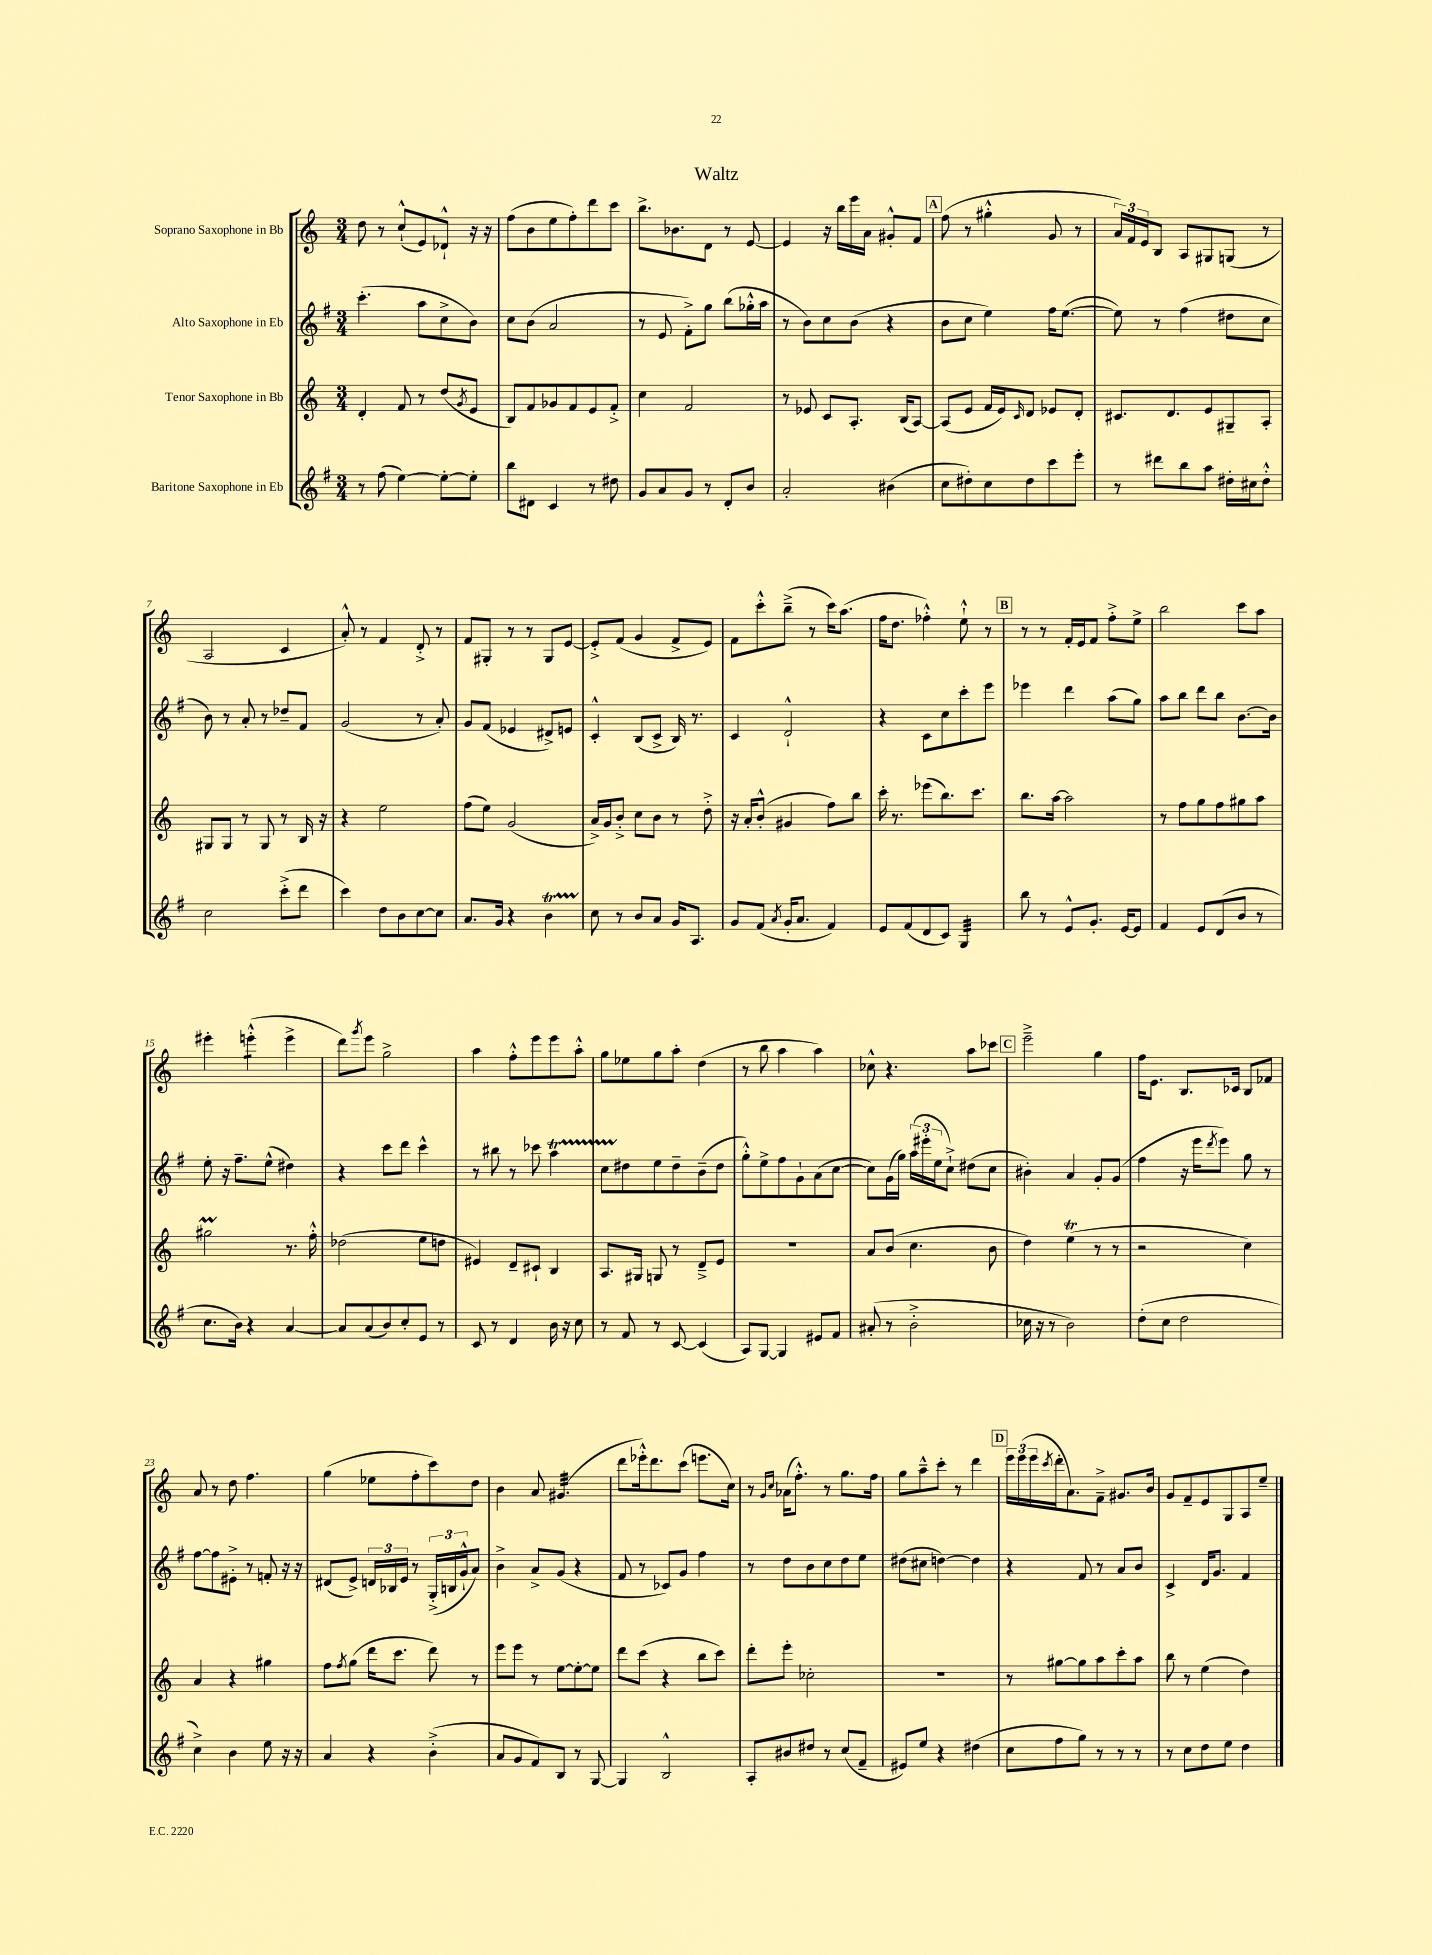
\header { title = "Waltz" }
<<
\new StaffGroup <<
\new Staff = "s0" \with { instrumentName = "Soprano Saxophone in Bb" } {
    \clef treble \key c \major \numericTimeSignature \time 3/4
    d''8 r8 c''8-!-^( e'8) des'8-!-^ r16 r16 |
    f''8( b'8 e''8 f''8-.) d'''8 c'''8 |
    b''8.-> bes'8. d'8 r8 e'8~ |
    e'4 r16 b''16 e'''16 a'16 gis'8-.-^ f'8 |
    \mark \markup { \box "A" } f''8( r8 gis''4-.-^ g'8 r8 |
    \tuplet 3/2 { a'16) f'16 e'16 } b8 a8 gis8 g8( r8 |
    a2 c'4 |
    a'8-.-^) r8 f'4 d'8-.-> r8 |
    f'8 gis8-. r8 r8 gis8 e'8~ |
    e'8-.-> f'8( g'4 f'8-> e'8) |
    f'8 c'''8-.-^ b''8--->( r8 c'''16) a''8.( |
    f''16 d''8. fes''4-.-^) e''8-!-^ r8 |
    \mark \markup { \box "B" } r8 r8 f'16-. e'16 f'8 f''8-.-> e''8-> |
    b''2 c'''8 a''8 |
    eis'''4-. e'''4:8-.-^( e'''4-> |
    d'''8) \acciaccatura { g'''8 } e'''8 g''2-> |
    a''4 f''8-.-^ e'''8 e'''8 a''8-.-^ |
    g''8 ees''8 g''8 a''8-. d''4( |
    r8 b''8 a''4 a''4) |
    ces''8-^ r4. a''8 ces'''8 |
    \mark \markup { \box "C" } e'''2---> g''4 |
    f''16 e'8. b8. ces'16 b8 fes'8 |
    a'8 r8 d''8 f''4. |
    g''4( ees''8 f''8-. c'''8) d''8 |
    b'4 a'8 gis'4.:32( |
    d'''8 ees'''16-.-^) d'''8. c'''8( e'''8. c''16) |
    r8 \grace { g'16 c''16 } aes'16( f''8.-.-^) r8 g''8. f''16 |
    g''8 a''8---^ c'''8-. r8 d'''4 |
    \mark \markup { \box "D" } \tuplet 3/2 { e'''16 e'''16( e'''16 } \acciaccatura { c'''8 } d'''16-. a'8.) f'8---> gis'8. b'16 |
    g'8 f'8-- e'8 g8 a8 e''8-- \bar "|." |
}
\new Staff = "s1" \with { instrumentName = "Alto Saxophone in Eb" } {
    \clef treble \key g \major \numericTimeSignature \time 3/4
    c'''4.-.( a''8 c''8-> b'8) |
    c''8 b'8( a'2 |
    r8 e'8 fis'8-.->) g''8 b''8( ges''16-.-^ a''16 |
    r8 b'8) c''8 b'8( r4 |
    \mark \markup { \box "A" } b'8 c''8 e''4) fis''16 e''8.~( |
    e''8) r8 fis''4( dis''8 c''8 |
    b'8) r8 a'8-. r8 des''8-- fis'8 |
    g'2( r8 a'8-.) |
    g'8 fis'8( ees'4 dis'8->) e'8 |
    c'4-.-^ b8( c'8-> b16) r8. |
    c'4 d'2-!-^ |
    r4 c'8 c''8 c'''8-. e'''8 |
    \mark \markup { \box "B" } ees'''4 d'''4 a''8( g''8) |
    a''8 b''8 d'''8 b''8 b'8.~ b'16 |
    e''8-. r16 fis''8.-- e''8-^( dis''4) |
    r4 c'''8 d'''8 c'''4-^ |
    r8 bis''8 r8 ces'''8 a''4\startTrillSpan |
    c''8 dis''8\stopTrillSpan e''8 dis''8-- b'8--( dis''8 |
    g''8-.-^) e''8-> fis''8 g'8-! a'8( c''8~ |
    c''8) g'16( g''16) \tuplet 3/2 { a''16( eis'''16-. e''16 } c''8-!->) dis''8( c''8 |
    \mark \markup { \box "C" } bis'4-.) a'4 g'8-. g'8( |
    fis''4 r16 e'''16 \acciaccatura { d'''8 } e'''8) g''8 r8 |
    fis''8~ fis''8 eis'8-.-> r8 f'8-. r16 r16 |
    dis'8( e'8->) \tuplet 3/2 { d'16 bes16 e'16 } r8 \tuplet 3/2 { g16-.->( b16 g'16-!-^ } a'8) |
    b'4-> a'8-> g'8( r4 |
    fis'8 r8 ces'8) g'8 fis''4 |
    r8 d''8 b'8 c''8 d''8 e''8 |
    dis''8( cis''8 d''4~) d''4 |
    \mark \markup { \box "D" } r4 fis'8 r8 a'8 b'8 |
    c'4-> d'16 g'8. fis'4 \bar "|." |
}
\new Staff = "s2" \with { instrumentName = "Tenor Saxophone in Bb" } {
    \clef treble \key c \major \numericTimeSignature \time 3/4
    d'4-. f'8 r8 d''8( \acciaccatura { g'8 } e'8 |
    b8) f'8 ges'8 f'8 e'8 f'8-.-> |
    c''4 f'2 |
    r8 ees'8 c'8 a8.-. b16( a8~) |
    \mark \markup { \box "A" } a8( e'8 f'16 e'16) \grace { c'16 } d'8 ees'8 d'8-. |
    cis'8. d'8. e'8 gis8-- a8-. |
    gis8 gis8 r8 gis8 r8 b16 r16 |
    r4 e''2 |
    f''8( e''8) g'2( |
    a'16->) g'16 b'8-.-> c''8 b'8 r8 d''8-.-> |
    r16 a'16-. b'8-.-^( gis'4 f''8) b''8 |
    c'''16-. r8. ees'''8( b''8.) c'''8. |
    \mark \markup { \box "B" } b''8. a''16~ a''2 |
    r8 f''8 g''8 f''8 gis''8 a''8 |
    gis''2\prall r8. f''16-.-^ |
    des''2( e''8 d''8 |
    eis'4) d'8-- cis'8-! b4 |
    a8. gis16 g8 r8 d'8---> e'8 |
    R2. |
    a'8 b'8( c''4. b'8 |
    \mark \markup { \box "C" } d''4) e''4\trill( r8 r8 |
    r2 c''4) |
    a'4 r4 gis''4 |
    f''8 \acciaccatura { f''8 } g''8( d'''16 c'''8. d'''8) r8 |
    e'''8 e'''8 r8 e''8~ e''8~-. e''8 |
    d'''8 c'''8( r4 b''8 c'''8) |
    d'''8-. e'''8-. ces''2-. |
    R2. |
    \mark \markup { \box "D" } r8 gis''8~ gis''8 a''8 c'''8-. a''8 |
    b''8 r8 e''4( d''4) \bar "|." |
}
\new Staff = "s3" \with { instrumentName = "Baritone Saxophone in Eb" } {
    \clef treble \key g \major \numericTimeSignature \time 3/4
    r8 fis''8( e''4~) e''8~-. e''8-. |
    b''8 dis'8 c'4 r8 dis''8 |
    g'8 a'8 g'8 r8 d'8-. b'8 |
    a'2-. bis'4( |
    \mark \markup { \box "A" } c''8 dis''8-.) c''8 dis''8 c'''8 e'''8-. |
    r8 dis'''8 b''8 a''8 dis''16-. cis''16 dis''8-.-^ |
    c''2 c'''8-.->( d'''8 |
    c'''4) d''8 b'8 c''8~ c''8 |
    a'8. g'16 r4 b'4\startTrillSpan |
    c''8\stopTrillSpan r8 b'8 a'8 g'16 a8. |
    g'8 fis'8( \acciaccatura { a'8 } g'16-. a'8. fis'4) |
    e'8 fis'8( d'8 c'8) g4:32 |
    \mark \markup { \box "B" } b''8 r8 e'8-^ g'8.-. e'16~ e'8 |
    fis'4 e'8 d'8( b'8 r8 |
    c''8. b'16) r4 a'4~ |
    a'8 a'8( b'8) c''8-. e'8 r8 |
    c'8 r8 d'4 b'16 r16 c''8 |
    r8 fis'8 r8 c'8~ c'4( |
    a8) g8~ g4 eis'8 fis'8 |
    ais'8-.( r8 b'2-.-> |
    \mark \markup { \box "C" } ces''16 r16 r8 b'2) |
    d''8-.( c''8 d''2 |
    c''4->) b'4 e''8 r16 r16 |
    a'4 r4 b'4-.->( |
    a'8 g'8 fis'8) b8 r8 g8~ |
    g4 b2-^ |
    a8-. bis'8 dis''8 r8 c''8( fis'8-- |
    eis'8) e''8 r4 dis''4( |
    \mark \markup { \box "D" } c''8 fis''8 g''8) r8 r8 r8 |
    r8 c''8 d''8 e''8 d''4 \bar "|." |
}
>>
>>
